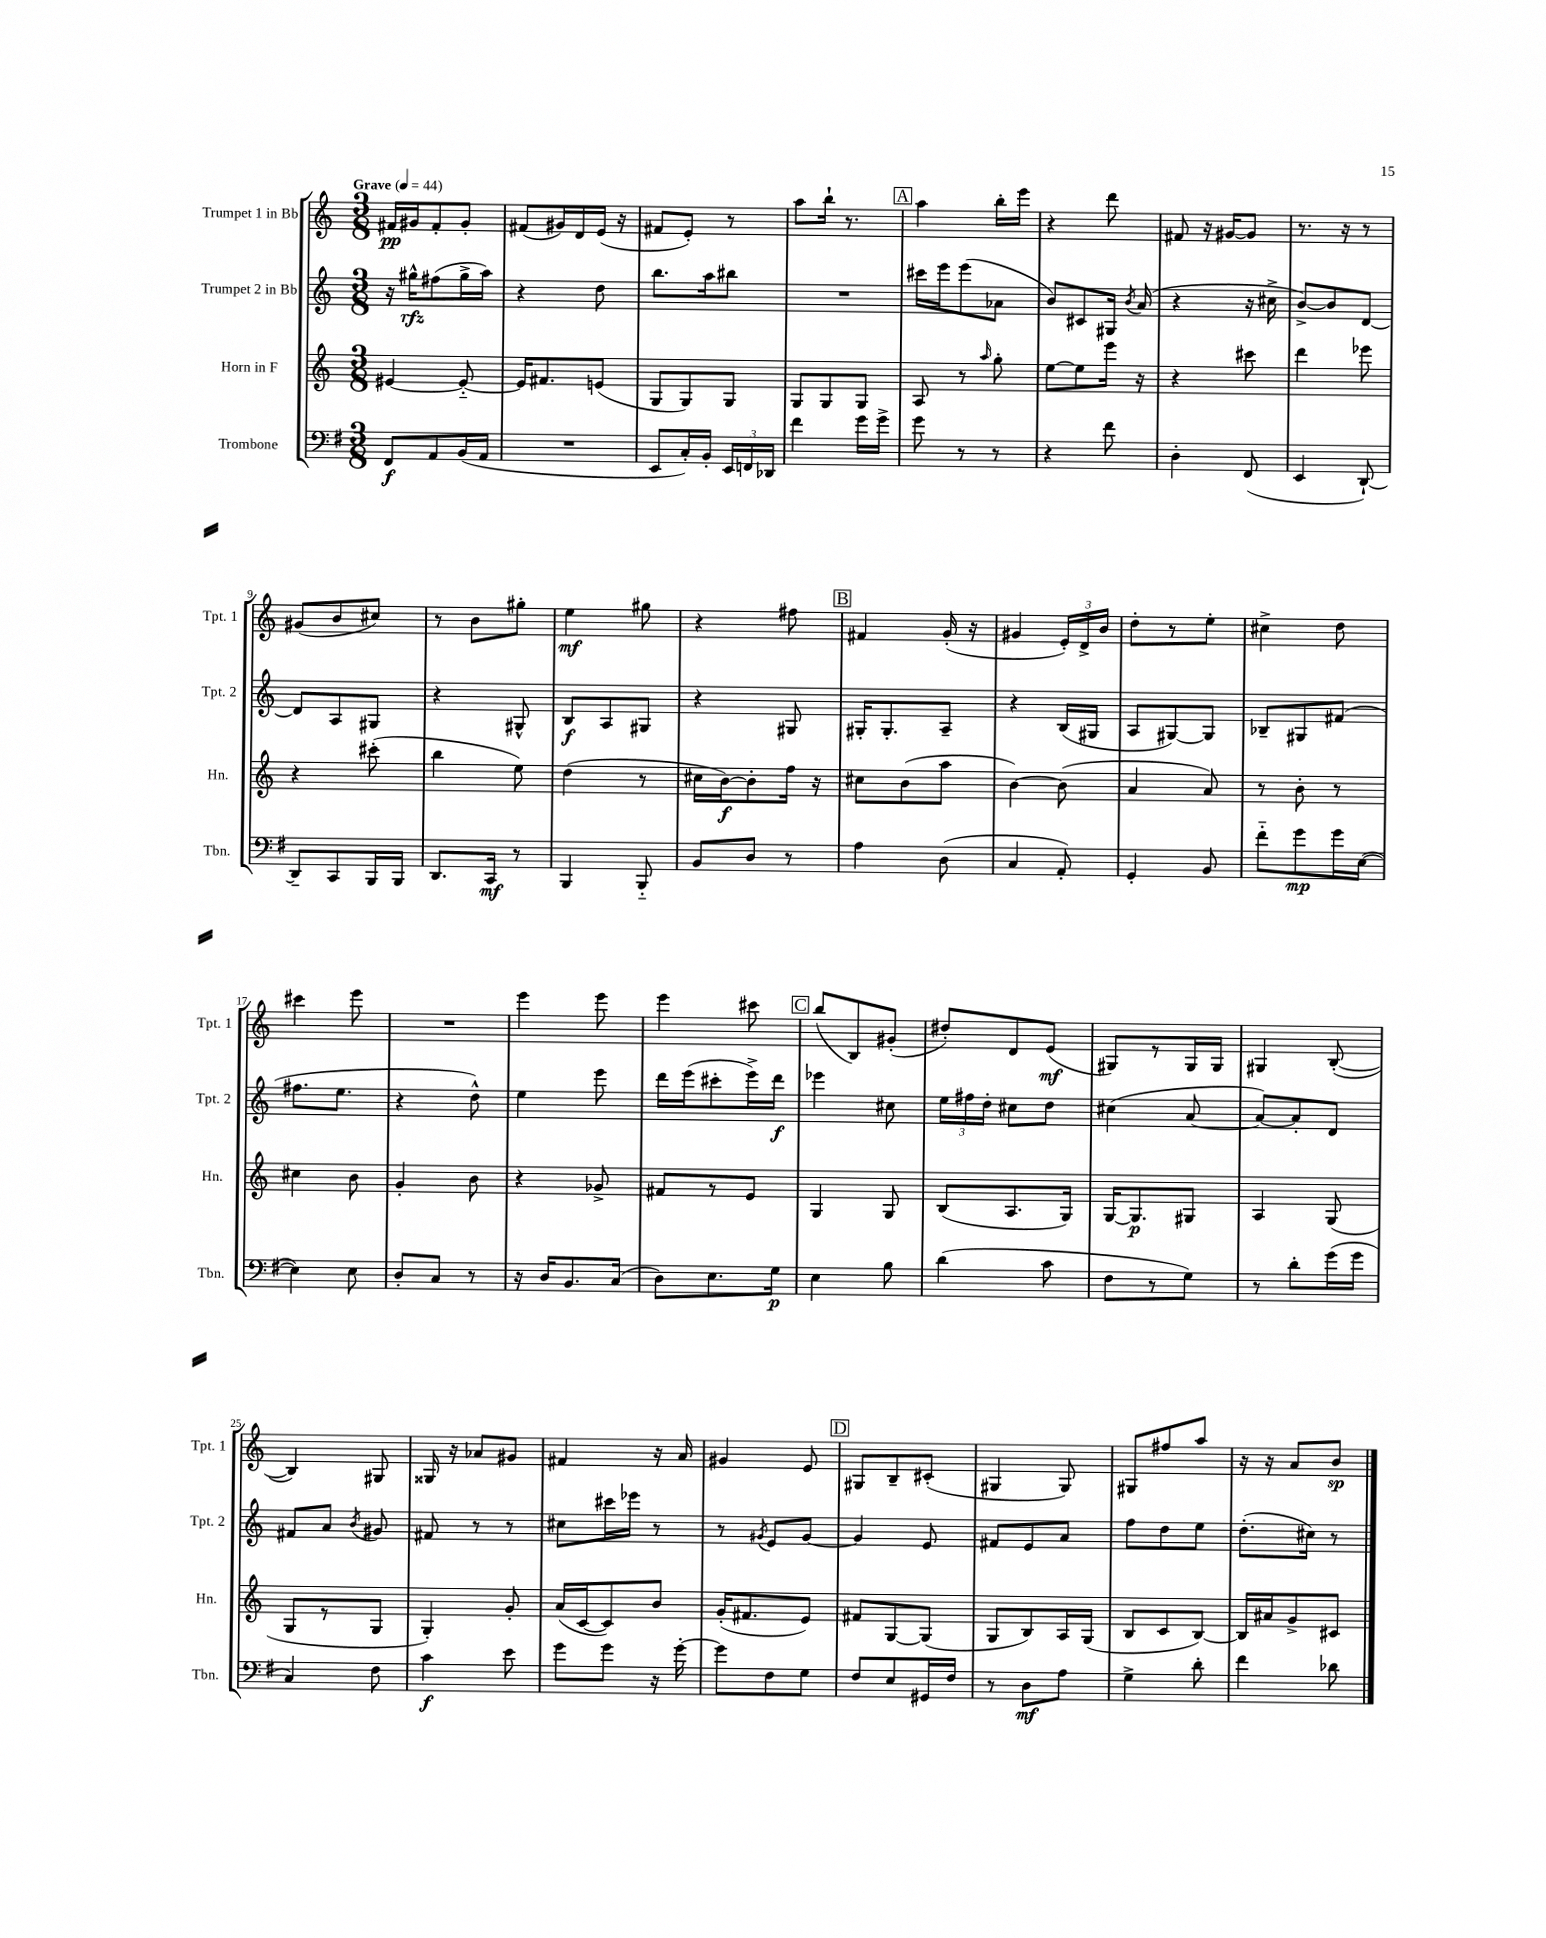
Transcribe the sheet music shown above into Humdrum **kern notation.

**kern	**kern	**kern	**kern
*staff4	*staff3	*staff2	*staff1
*clefF4	*clefG2	*clefG2	*clefG2
*k[f#]	*k[]	*k[]	*k[]
*M3/8	*M3/8	*M3/8	*M3/8
*MM44	*MM44	*MM44	*MM44
8FF#/L	[4e#/	16r	16f#/LL
.	.	16gg#^^\LK	16g#/J
8AA/	.	(8ff#\	8f#'/
(16BB/L	8e#'~/_	16gg#^\L	8g#'/J
16AA/JJ	.	16aa\JJ)	.
=	=	=	=
4.r	16e#/]LK	4r	(8f#/L
.	8.f#/	.	.
.	.	.	16g#/L)
.	.	.	16d/
.	(8e/J	8dd\	(16e/JJ
.	.	.	16r
=	=	=	=
8EE/L	8G/L	8.bb\L	8f#/L
16C'/L)	8G/)	.	8e'/J)
16BB'/JJ	.	16aa\k	.
24EE/LL	8G/J	8bb#\J	8r
24FF/	.	.	.
24DD-/JJ	.	.	.
=	=	=	=
4f#\	8G/L	4.r	8aa\L
.	8G/	.	16bb`\Jk
.	.	.	8.r
16g\LL	8G/J	.	.
16g^\JJ	.	.	.
=	=	=	=
8g\	8A/	16ccc#\LL	4aa\
.	.	16eee\J	.
8r	8r	(8eee\	.
.	16qqaa/	.	.
8r	8gg'\	8a-\J	16bb'\LL
.	.	.	16eee\JJ
=	=	=	=
4r	[8ee\L	8b/L)	4r
.	8ee\]	8c#/	.
8f#\	16eee\Jk	16G#/Jk	8ddd\
.	.	8qb/	.
.	16r	(16a/	.
=	=	=	=
4D'\	4r	4r	8f#/
.	.	.	16r
.	.	.	[16g#/LK
(8FF#/	8ccc#\	16r	8g#/]J
.	.	16cc#^\	.
=	=	=	=
4EE/	4ddd\	[8b^/L)	8.r
.	.	8b/]	.
.	.	.	16r
[8DD`/)	8eee-\	[8d/J	8r
=	=	=	=
8DD~/]L	4r	8d/]L	(8g#/L
8CC/	.	8A/	8b/
16BBB/L	(8ccc#'\	8G#/J	8cc#/J)
16BBB/JJ	.	.	.
=	=	=	=
8.DD/L	4bb\	4r	8r
.	.	.	8b\L
16CC/Jk	.	.	.
8r	8ee\)	8G#^^/	8gg#'\J
=	=	=	=
4BBB/	(4dd\	8B/L	4ee\
.	.	8A/	.
8BBB'~/	8r	8G#/J	8gg#\
=	=	=	=
8BB/L	16cc#\LL	4r	4r
.	[16b\J)	.	.
8D/J	8b'\]	.	.
8r	16ff\Jk	8G#/	8ff#\
.	16r	.	.
=	=	=	=
4A\	8cc#\L	16G#'/LK	4f#/
.	.	8.G#'/	.
.	(8b\	.	.
(8D\	8aa\J	8A~/J	(16g'/
.	.	.	16r
=	=	=	=
4C/	[4b\)	4r	4g#/
8AA'/)	(8b\]	(16B/LL	24e'/LL)
.	.	.	24d^/
.	.	16G#/JJ	.
.	.	.	24b/JJ
=	=	=	=
4GG'/	4a/	8A/L	8dd'\L
.	.	[8G#/)	8r
8BB/	8a/)	8G#/]J	8ee'\J
=	=	=	=
8f#'~\L	8r	8B-~/L	4cc#^\
8g\	8b'\	8G#/	.
16g\L	8r	(8f#/J	8dd\
([16E\JJ	.	.	.
=	=	=	=
4E\])	4cc#\	8.ff#\L	4ccc#\
.	.	8.ee\J	.
8E\	8b\	.	8eee\
=	=	=	=
8D'/L	4g'/	4r	4.r
8C/J	.	.	.
8r	8b\	8dd^^\)	.
=	=	=	=
16r	4r	4ee\	4eee\
16D/LK	.	.	.
8.BB/	.	.	.
.	8g-^/	8eee\	8eee\
(16C/Jk	.	.	.
=	=	=	=
8D\L)	8f#/L	16ddd\LL	4eee\
.	.	(16eee\J	.
8.E\	8r	8ccc#'\	.
.	8e/J	16eee^\L)	8ccc#\
16G\Jk	.	16ddd\JJ	.
=	=	=	=
4E\	4G/	4eee-\	(8bb/L
.	.	.	8B/)
8B\	8G/	8cc#\	(8g#'/J
=	=	=	=
(4d\	(8B/L	24ee\LL	8dd#'/L)
.	.	24ff#\	.
.	.	24dd'\JJ	.
.	8.A/	8cc#\L	8d/
8c\	.	8dd\J	(8e/J
.	16G/Jk)	.	.
=	=	=	=
8F#\L	[16G/LK	(4cc#\	8G#/L)
.	8.G/]	.	.
8r	.	.	8r
8G\J)	8G#/J	[8a/	16G#/L
.	.	.	16G#/JJ
=	=	=	=
8r	4A/	8a/_L)	4G#/
8d'\L	.	8a'/]	.
(16g\L	(8G/	8d/J	([8B'/
16g\JJ	.	.	.
=	=	=	=
4C/)	8G/L	8f#/L	4B/])
.	8r	8a/J	.
.	.	8qb/	.
8F#\	8G/J	8g#/	8G#/
=	=	=	=
4c\	4G'/)	8f#/	16G##/
.	.	.	16r
.	.	8r	8a-/L
8e\	8g'/	8r	8g#/J
=	=	=	=
8g\L	(16a/LL	8cc#\L	4f#/
.	[16c/J	.	.
8g\J	8c/])	16ccc#\L	.
.	.	16eee-\JJ	.
16r	8b/J	8r	16r
[16g'\	.	.	16a/
=	=	=	=
8g\]L	(16g'/LK	8r	4g#/
.	8.f#/	.	.
.	.	8qg#/	.
8F#\	.	8e/L	.
8G\J	8e/J)	[8g#/J	8e/
=	=	=	=
8F#/L	8f#/L	4g#/]	8G#/L
8E/	[8G/	.	8B~/
16GG#/L	(8G/]J	8e/	(8c#'/J
16F#/JJ	.	.	.
=	=	=	=
8r	8G/L	8f#/L	4G#/
8D\L	8B/)	8e/	.
8A\J	16A/L	8a/J	8G#/)
.	(16G/JJ	.	.
=	=	=	=
4G^\	8B/L	8ff\L	8G#/L
.	8c/	8dd\	8ff#/
8d'\	[8B/J)	8ee\J	8aa/J
=	=	=	=
4f#\	16B/]LL	(8.dd'\L	16r
.	16a#/J	.	16r
.	8g^/	.	8a/L
.	.	16cc#\Jk)	.
8d-\	8c#/J	8r	8b/J
==	==	==	==
*-	*-	*-	*-
